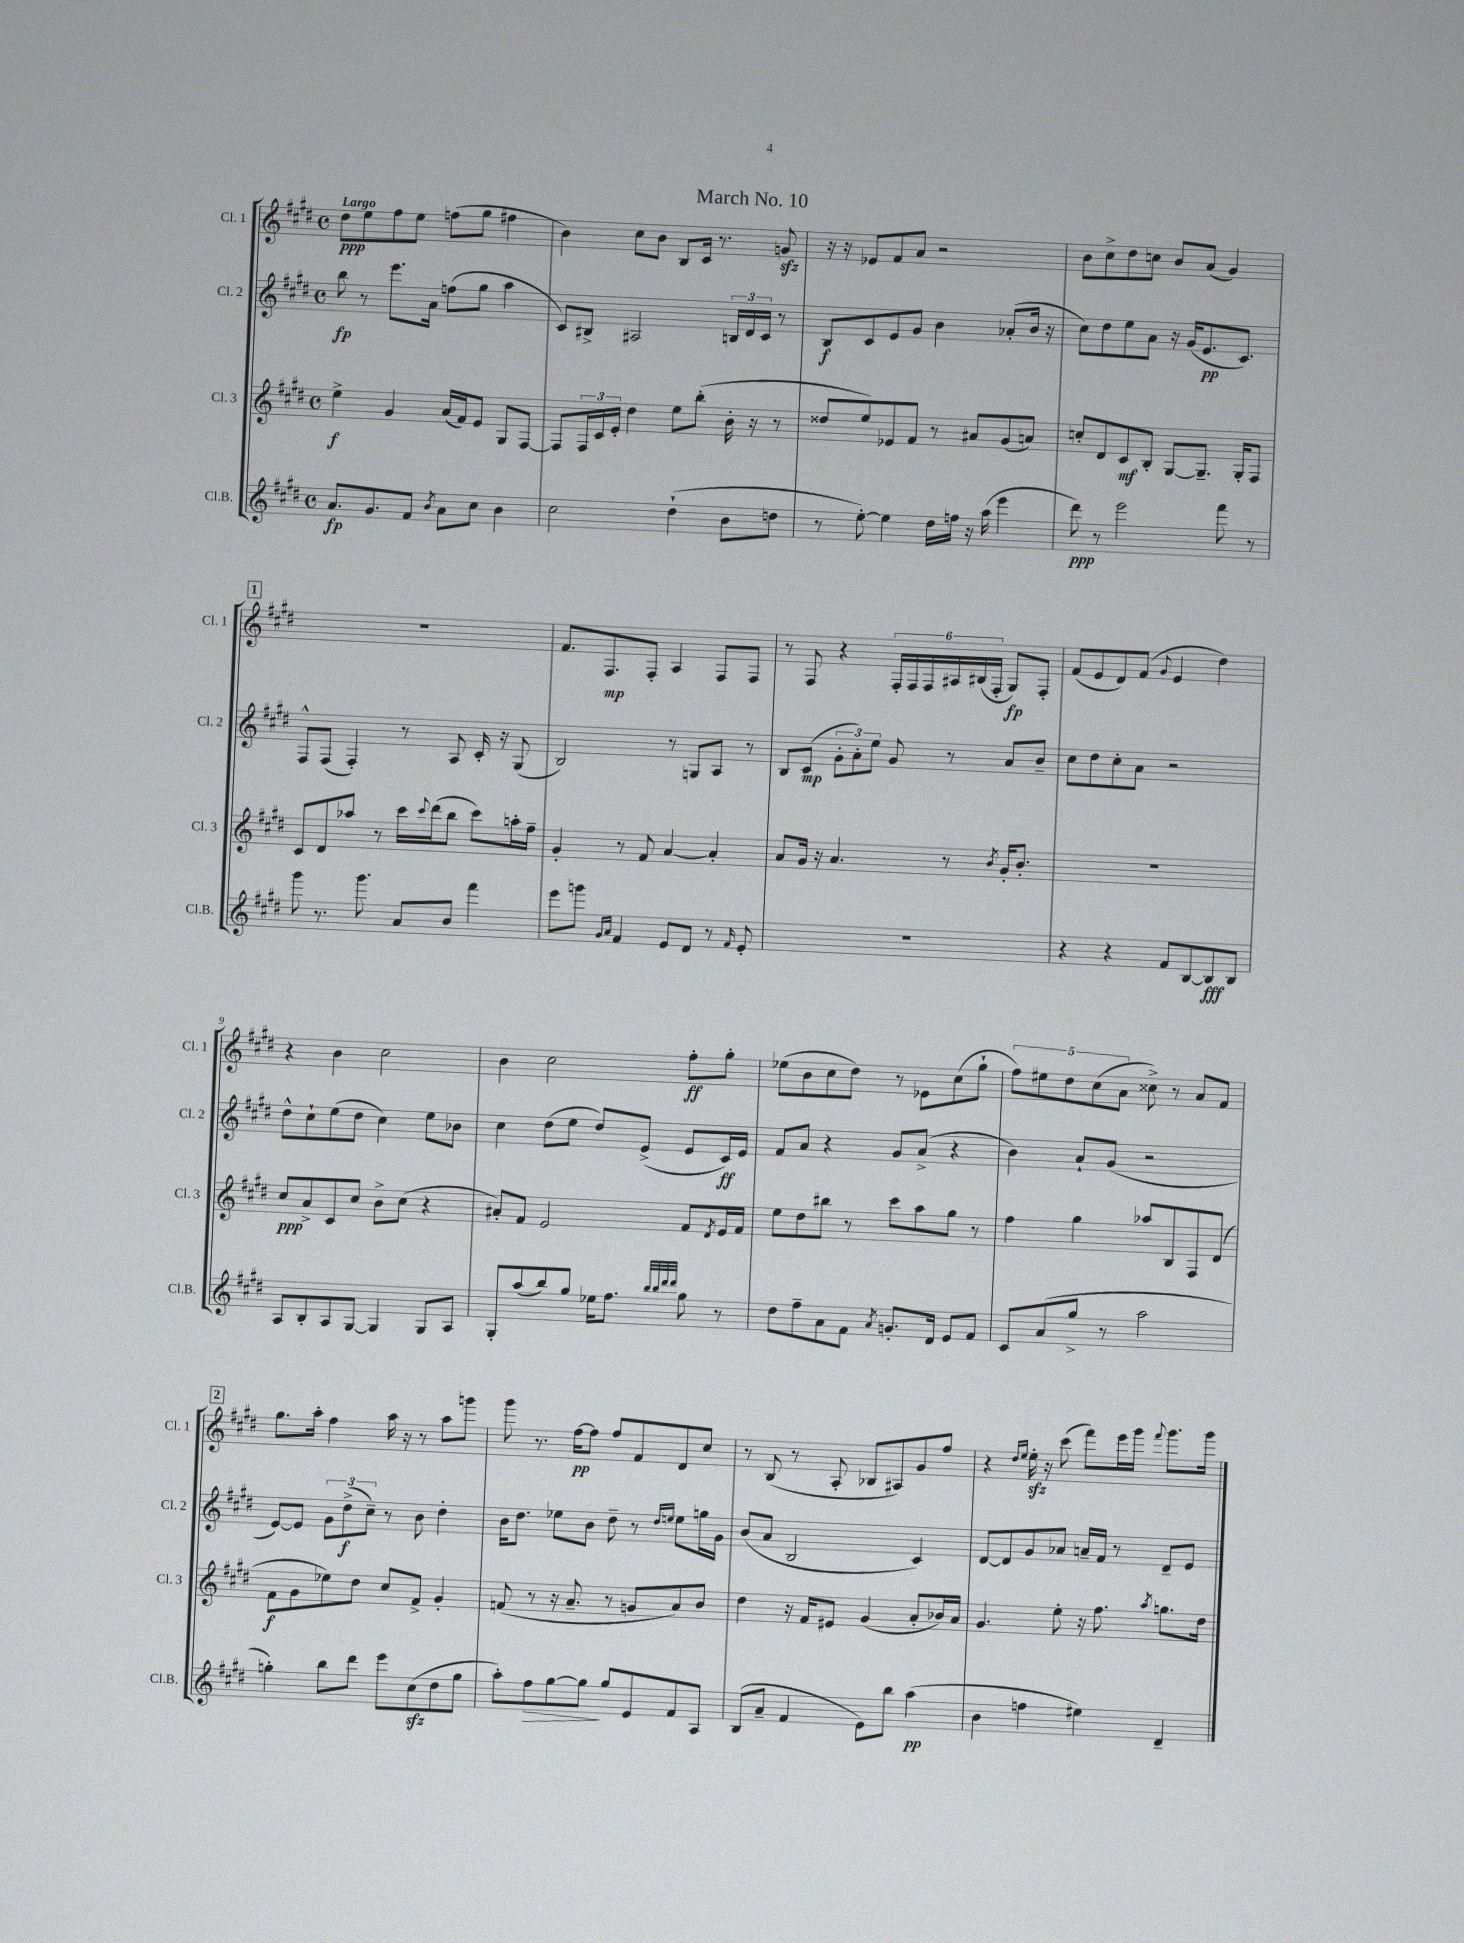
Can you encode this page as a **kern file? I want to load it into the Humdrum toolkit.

**kern	**kern	**kern	**kern
*staff4	*staff3	*staff2	*staff1
*clefG2	*clefG2	*clefG2	*clefG2
*k[f#c#g#d#]	*k[f#c#g#d#]	*k[f#c#g#d#]	*k[f#c#g#d#]
*M4/4	*M4/4	*M4/4	*M4/4
*met(c)	*met(c)	*met(c)	*met(c)
8.a	4ee^	8bb	8dd#
.	.	8r	8ee
8.g#	.	.	.
.	4g#	8.eee	8ff#
8f#	.	.	8ee
.	.	16a	.
8qb	.	.	.
8a	(16a	(8ff	(8ff
.	16f#)	.	.
8cc#	8e	8gg#	8gg#
4b	8G#	4aa	4ff#
.	[8F#	.	.
=	=	=	=
2cc#	8F#]	8c#)	4b)
.	24F#	8B#^	.
.	24c#	.	.
.	24e'	.	.
.	4dd#	2A#	8cc#
.	.	.	8b
(4dd#`	8ee	.	8B
.	(8bb'	.	16c#
.	.	.	8.r
8b	16b'	24B	.
.	.	24d#	.
.	16r	.	.
.	.	24c#	.
8dd	8r	8r	8g
=	=	=	=
8r	8dd##	8B	16r
.	.	.	16r
[8ee')	8ee)	8c#	8e-
4ee]	8e-	8e	8f#
.	8f#	8g#	8a
16dd#	8r	4b	2r
16ff	.	.	.
16r	8a#	.	.
(16aa	.	.	.
4eee	(8g#	(8a-'	.
.	8a)	16b	.
.	.	16r	.
=	=	=	=
8ddd#)	8cc'	8cc#)	8b
8r	8d#	8dd#	8cc#^
2eee	8c#	8ee	8dd#
.	8B'	8a	8cc
.	[8G#	16r	8b
.	.	(16g#	.
.	8.G#~]	8.e	(8a
8fff#	.	.	4g#)
.	16G#'	8.c#)	.
8r	8F#	.	.
=	=	=	=
8ggg#	8c#	8F#^^	1r
8.r	8d#	(8F#	.
.	8aa-	4F#')	.
8.ggg#	.	.	.
.	8r	.	.
8a	16ccc#	8r	.
.	8qqccc#	.	.
.	(16ddd#	.	.
8b	8bb	8A	.
4fff#	8ccc#)	16c#'	.
.	.	16r	.
.	16aa'	(8G#	.
.	16ff#~	.	.
=	=	=	=
8eee	4g#'	2B)	8.f#
8ggg	.	.	.
.	.	.	8.F#
16qqg#	.	.	.
16qqa	.	.	.
4f#	8r	.	.
.	8f#	.	8F#'
8e	[4a	8r	4A
8d#	.	8G	.
8r	4a']	8A	8F#
16qqf#	.	.	.
8e'	.	8r	8F#
=	=	=	=
1r	8a	8B	8r
.	16g#	(8c#	8F#
.	16r	.	.
.	4.a	12g#'	4r
.	.	12a')	.
.	.	12ee	.
.	.	8g#	24F#'
.	.	.	24F#
.	.	.	24F#
.	8r	8r	24A#
.	.	.	(24B#
.	.	.	24F#'
.	8qb	.	.
.	16g#'	8a	8G#)
.	8.b'	.	.
.	.	8b~	8F#'
=	=	=	=
4r	1r	8cc#	(8f#
.	.	8dd#	8e
4r	.	8cc#'	8d#)
.	.	8a	(8f#
.	.	.	8qqg#
8f#	.	2r	4e
[8B	.	.	.
8B]	.	.	4dd#)
8B	.	.	.
=	=	=	=
8A	8cc#	8dd#^^	4r
8B'	8a^	8cc#`	.
8A	8c#	(8ee	4b
[8G#	8cc#	8dd#	.
4G#]	8b^	4cc#)	2cc#
.	(8cc#	.	.
8G#	4r	8ee	.
8A	.	8b-	.
=	=	=	=
8G#'	8a#')	4cc#	4b
(8aa	8f#	.	.
8bb)	2e	(8dd#	2cc#
8gg#	.	8ee	.
16ee-	.	8dd#)	.
8.ff#	.	.	.
.	.	(8e^	.
32qqbb	.	.	.
32qqbb	.	.	.
32qqddd#	.	.	.
32qqddd#	.	.	.
8gg#	8f#	8e	8ff#'
.	8qd#	.	.
8r	16e	16c#)	8gg#'
.	16f#	16e	.
=	=	=	=
8dd#	8ee	8f#	(8ee-
8ff#~	8dd#	8a	8b
8a	8bb#	4r	8cc#
8f#	8r	.	8dd#)
8qa	.	.	.
8.g'	8ccc#	8g#	8r
.	8aa	(8a^	8e-
16d#	.	.	.
8e	8gg#	4r	(8cc#
8f#	8r	.	8gg#`
=	=	=	=
8c#	4ff#	4b)	10ff#)
.	.	.	10ee#
(8a	.	.	.
.	.	.	10dd#
8gg#^	4gg#	8a`	.
.	.	.	(10cc#
8r	.	(8g#	.
.	.	.	10a
2aa	8aa-	2r	8cc##^)
.	8B	.	8r
.	8F#	.	8a
.	(8d#	.	8f#
=	=	=	=
4gg')	8f#	[8e)	8.gg#
.	8g#	8e]	.
.	.	.	16aa'
8bb	8ee-)	12g#	4ff#
.	.	(12dd#^	.
8ddd#	8dd#	.	.
.	.	12cc#~)	.
8eee	8cc#	8r	16aa
.	.	.	16r
(8cc#	8f#^	8b	8r
8dd#	4g#'	4dd#'	8aa
8gg	.	.	8ggg
=	=	=	=
8aa')	(8f	16b	8ggg#
.	.	8.dd#	.
8ff#	8r	.	8.r
[8gg#	16r	8ee-	.
.	8.a~	.	[16ff#
8gg#]	.	8b	8ff#]
8gg#	8r	8dd#~	8ff#
8e	8g	8r	8f#
.	.	16qqdd#	.
.	.	16qqee	.
8f#	8a)	8ee	8d#
8A	8b	16gg	8cc#
.	.	16g#	.
=	=	=	=
(8B	4dd#	(8b	8r
8a~	.	8a	(8B
4f#	16r	2B	8r
.	16f#	.	.
.	8e#	.	8A'
8e)	(4g#	.	8B-
8bb	.	.	8A#)
(4aa	8a'	4c#)	8g#
.	16b-)	.	8ff#
.	16a	.	.
=	=	=	=
4b	4.g#	[8d#	4r
.	.	8d#]	.
.	.	.	16qqdd#
.	.	.	16qqee
4ff	.	8g#	16ee'
.	.	.	16r
.	8ee'	8a-	(8ccc#
4ee#)	16r	16a~	8fff#)
.	8.ff#	16f#	.
.	.	8r	16eee
.	.	.	16ggg#
.	8qaa	.	8qqfff#
4d#~	8.gg	8d#~	8.ggg#
.	.	8e	.
.	16dd#	.	16ggg#
==	==	==	==
*-	*-	*-	*-
